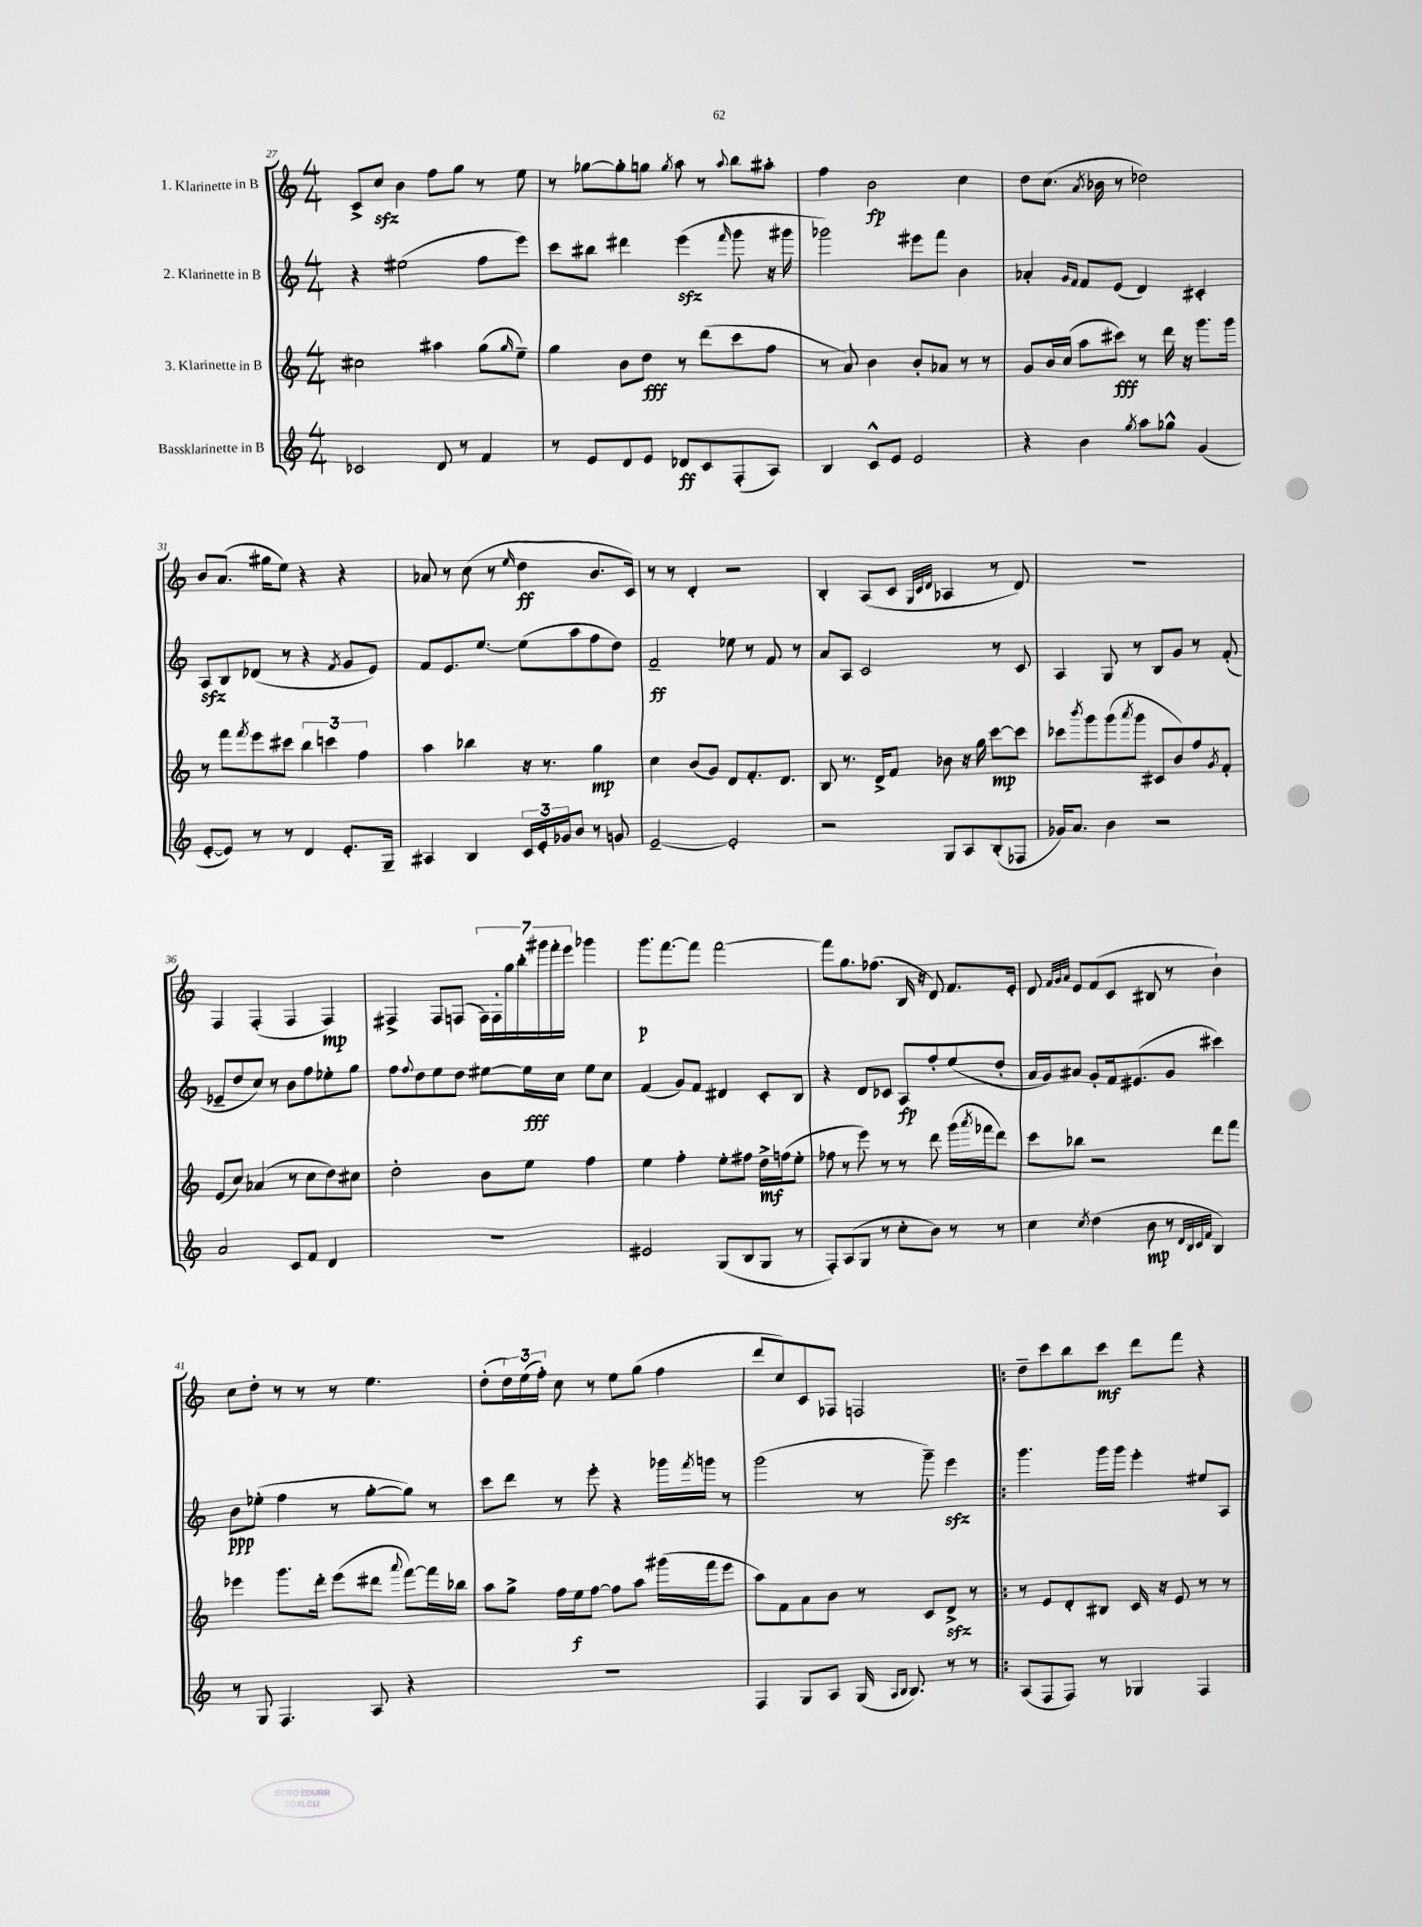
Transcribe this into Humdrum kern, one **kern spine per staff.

**kern	**kern	**kern	**kern
*staff4	*staff3	*staff2	*staff1
*clefG2	*clefG2	*clefG2	*clefG2
*k[]	*k[]	*k[]	*k[]
*M4/4	*M4/4	*M4/4	*M4/4
2c-/	2cc#\	4r	8c^/L
.	.	.	8cc/J
.	.	(2ee#\	4b\
8d/	4aa#\	.	8ff\L
8r	.	.	8gg\J
4f/	(8gg\L	8ff\L	8r
.	16qqgg/	.	.
.	8ee~\J)	8eee\J)	8ee\
=	=	=	=
8r	4gg\	8ccc\L	8r
8e/L	.	8bb#\J	[8gg-\L
8d/	8b\L	4ddd#\	8gg-'\]
8e/J	8dd\J	.	8gg\J
.	.	.	8qgg/
8d-/L	8r	(4eee\	8aa\
8c/	(8ddd\L	.	8r
.	.	16qqfff/	8qqaa/
(8F'/	8ccc\	8ggg\	8bb\L
8A/J)	8ff\J	16r	8aa#'\J
.	.	16ggg#\	.
=	=	=	=
4B/	8r	2ggg-\)	4ff\
.	8a/)	.	.
8c^^/L	4b\	.	2b\
8e/J	.	.	.
2e/	8b'/L	8eee#\L	.
.	8a-/J	8fff\J	.
.	8r	4b\	4cc\
.	8r	.	.
=	=	=	=
4r	8g/L	4a-'/	8dd\L
.	16b/L	.	(8.cc\J
.	(16cc/JJ	.	.
.	.	16qqg/LL	.
.	.	16qqf/JJ	.
4b\	8aa\L	8f/L	.
.	.	.	8qa/
.	.	.	16b-\
.	8ccc#\J)	(8e/J	8r
8qgg/	.	.	.
8aa\L	8r	4d/)	2dd-\)
8gg-^^\J	16ddd\	.	.
.	16r	.	.
(4g/	8.ggg\L	4c#'/	.
.	16ggg\Jk	.	.
=	=	=	=
[8e'/L	8r	8A/L	8b/L
8e/]J)	8fff\L	8B/	(8.a/J
.	8qfff/	.	.
8r	8eee\	(8d-/J	.
.	.	.	16gg#\LK
8r	8ccc#\J	8r	8ee\J)
4d/	6bb\	4r	4r
.	6ccc\	.	.
.	.	8qf/	.
8.e'/L	.	8g/L	4r
.	6ff\	.	.
.	.	8e/J)	.
16G~/Jk	.	.	.
=	=	=	=
4A#/	4aa\	8f/L	8a-/
.	.	8.e/	8r
4B/	4bb-\	.	(8cc\
.	.	[8.ee/J	.
.	.	.	8r
.	.	.	16qqee/
24c/LL	16r	(8ee\]L	4dd\
24e'/	.	.	.
.	8.r	.	.
24g-/J	.	.	.
8b/J	.	8aa\	.
8r	4gg\	8ff\	8.b/L
8g/	.	8dd\J)	.
.	.	.	16c/Jk)
=	=	=	=
[2e~/	4cc\	2f~/	8r
.	.	.	8r
.	(8b/L	.	4d'/
.	8g/J)	.	.
2e'/]	8d/L	8ee-\	2r
.	8.f'/	8r	.
.	.	8f/	.
.	8.d/J	.	.
.	.	8r	.
=	=	=	=
2r	8B/	8a/L	4B'/
.	8.r	8A/J	.
.	.	2c/	(8A/L
.	16d^/LK	.	.
.	8f/J	.	8c/J
.	.	.	32qqG/LLL
.	.	.	32qqc/
.	.	.	32qqd/JJJ
8G/L	8b-\	.	4A-/
8A/	16r	.	.
.	16gg\	.	.
(8B'/	[8ccc\L	8r	8r
8F-/J	8ccc\]J	8c/	8d/)
=	=	=	=
16g-/LK)	8ccc-\L	4A/	1r
8.a/J	.	.	.
.	8qbbb/	.	.
.	8ggg\	.	.
4b\	(8ggg\	8G/	.
.	8qaaa/	.	.
.	8ggg\J	8r	.
2r	8c#/L	8B/L	.
.	8b/)	8g/J	.
.	8ff/	8r	.
.	8qg/	.	.
.	8f'/J	(8f'/	.
=	=	=	=
2a/	(8e/L	8e-~/L	4F/
.	8cc/J)	8dd/	.
.	(4a-/	8cc/J)	(4F'/
.	.	8r	.
8c/L	8r	8b\L	4F/
8f/J	8cc\L	8ff\	.
4d/	8dd\)	8ee-'\	4F/)
.	8cc#\J	8gg\J	.
=	=	=	=
1r	2dd'\	8ff\L	4F#^/
.	.	8qqff/	.
.	.	8dd\	.
.	.	8ee\	8F#/L
.	.	8dd\J	(8F/J
.	8b\L	[8ee#\L	28F\LL)
.	.	.	28F'\
.	.	.	28gg\
.	.	.	28bb'\
.	8ee\J	16ee#\]L	.
.	.	.	28ggg#\
.	.	.	28fff'\
.	.	16cc\JJ	.
.	.	.	28eee\JJ
.	4ff\	8ee#\L	4ggg-\
.	.	8cc\J	.
=	=	=	=
2e#/	4ee\	(4f/	8.ggg\L
.	.	.	[8.fff\
.	4ff'\	8g/L)	.
.	.	8f/J	8fff\]J
(8G/L	8ee'\L	4d#/	[2fff\
8B/	8ff#\J	.	.
8G/J	16dd^\LL	8c'/L	.
.	(16ff\J	.	.
8r	8ee'\J	8B/J	.
=	=	=	=
8F'/L)	8ff-\	4r	8fff\]L
(8A/	8r	.	8.gg\
8G/J	8eee\)	8d/L	.
.	.	.	(8.ff-\J
8r	8r	8c-/J	.
8cc'\L	8r	8A/L	16B/
.	.	.	16r
8b\J)	8ddd\	8ff'/	8d/)
8r	(16ggg\LL	(8ee/	8.f/L
.	8qaaa/	.	.
.	16fff-\J	.	.
8r	8ddd\J)	8dd'/J	.
.	.	.	16e'/Jk
=	=	=	=
4cc\	8ccc\L	16a/LL	8d/
.	.	16g/J)	.
.	.	.	32qqf/LLL
.	.	.	32qqg/
.	.	.	32qqa/JJJ
.	8bb-\J	8a#/J	8e/L
8qcc/	.	.	.
(4dd\	2r	8g'/L	(8f/
.	.	16f/k	8c/J
.	.	(8.e#/	.
8b\	.	.	8B#/
8r	.	8g/J	8r
32qqd/LLL	.	.	.
32qqB/	.	.	.
32qqc/	.	.	.
32qqf/JJJ	.	.	.
4B/)	8ddd\L	4ccc#\)	4b`\)
.	8fff\J	.	.
=	=	=	=
8r	4eee-\	8b\L	8cc\L
8G/	.	(8ee-'\J	8dd'\J
4.F/	8.ggg\L	4ff\	8r
.	.	.	8r
.	16ddd'\Jk	.	.
.	(8eee-\L	8r	8r
8A/	8ddd#\J	[8gg'\L	4.ee\
.	8qqaaa/	.	.
4r	[8fff\L)	8gg\]J)	.
.	16fff\]L	8r	.
.	16bb-\JJ	.	.
=	=	=	=
1r	8aa\L	8ccc\L	(8dd'\L
.	8gg^\J	8ddd\J	24dd\L)
.	.	.	(24ee\
.	.	.	24ff'\JJ)
.	16ff\LL	8r	8cc\
.	16ee\J	.	.
.	[8ff\J	8eee'\	8r
.	8ff\]L	4r	8ee\L
.	8aa\J	.	(8gg\J
.	(16ggg#\LL	16ggg-\LL	4ff\
.	.	8qfff/	.
.	16fff\J	16ggg\JJ	.
.	8eee\J	8r	.
=	=	=	=
4F/	8aa\L)	(2ggg\	8ddd/L
.	8f\	.	8cc/)
8G/L	8a\	.	8c/
8A/J	8b\J	.	8F-/J
(16G/	8r	8r	2F/
16qqA/LL	.	.	.
16qqB/JJ	.	.	.
8.B/)	.	.	.
.	8c/L	8ggg~\)	.
8r	8d^/J	4eee\	.
8r	8r	.	.
=!|:	=!|:	=!|:	=!|:
(8A/L	8r	4.ggg\	8dd~\L
8F/	8e/L	.	8ccc\
8F/J)	8d'/	.	8bb\
8r	8B#/J	16ggg\LL	8ccc\J
.	.	16ggg\JJ	.
4G-/	16c/	4eee'\	8ddd\L
.	16r	.	.
.	8e/	.	8fff\J
4F/	8r	8ee#/L	4r
.	8r	8A/J	.
==	==	==	==
*-	*-	*-	*-
